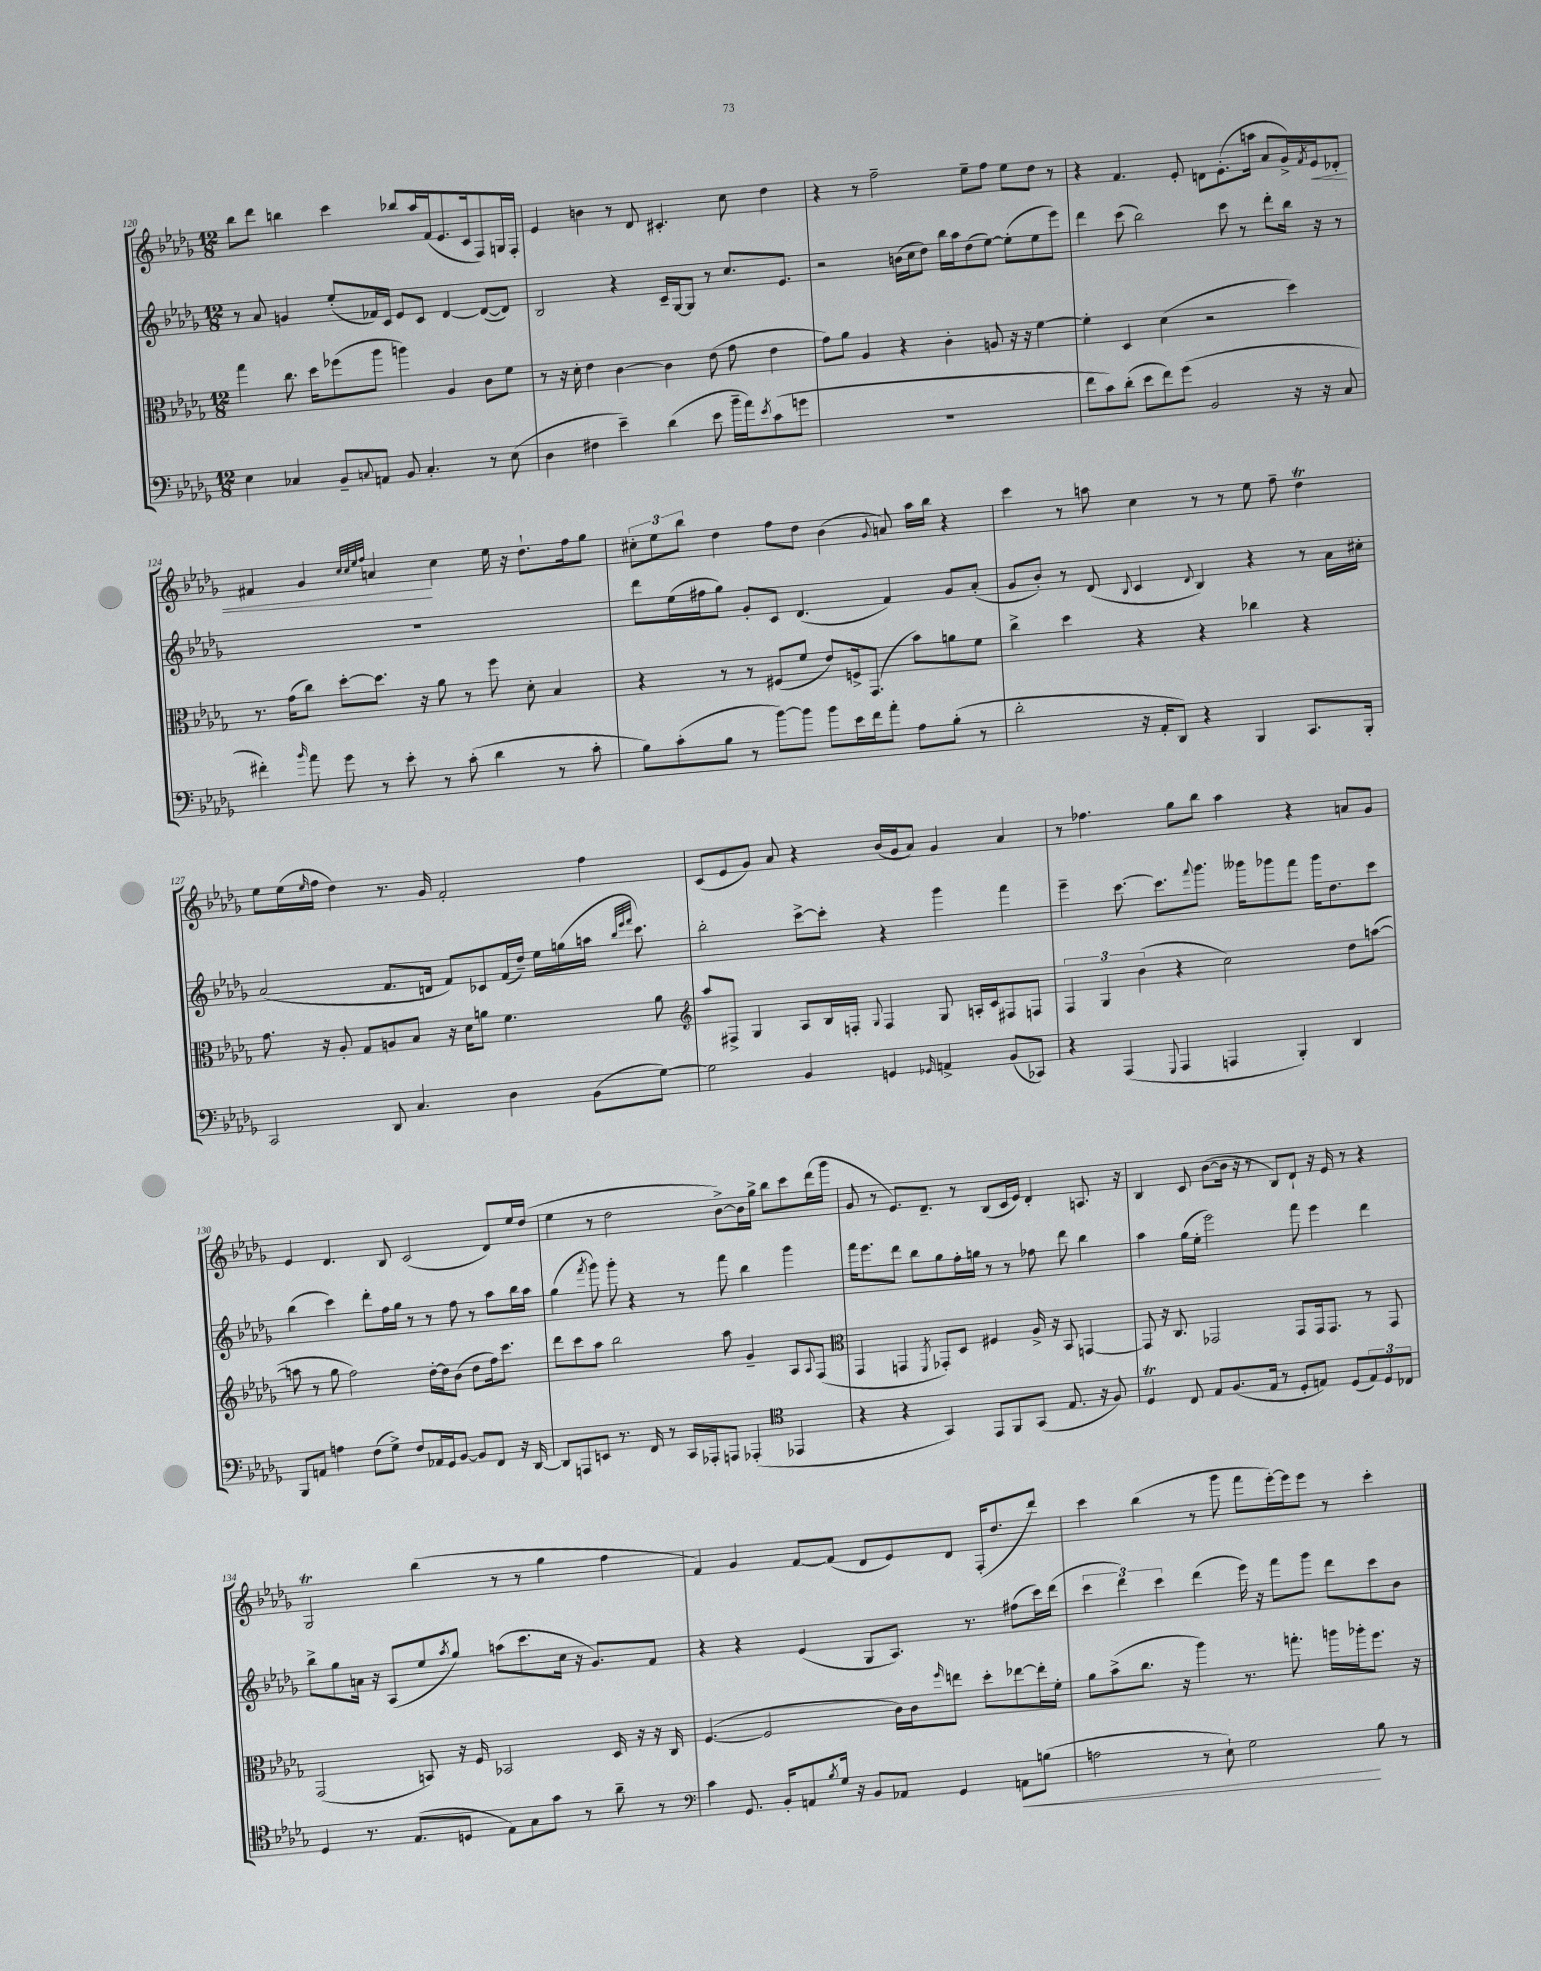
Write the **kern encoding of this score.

**kern	**dynam	**kern	**kern	**kern	**dynam
*part4	*part4	*part3	*part2	*part1	*part1
*staff4	*staff4	*staff3	*staff2	*staff1	*staff1
*clefF4	*	*clefC3	*clefG2	*clefG2	*
*k[b-e-a-d-g-]	*	*k[b-e-a-d-g-]	*k[b-e-a-d-g-]	*k[b-e-a-d-g-]	*
*M12/8	*	*M12/8	*M12/8	*M12/8	*
=120	=120	=120	=120	=120	=120
4E-\	.	4gg-\	8r	8bb-\L	.
.	.	.	8a-/	8ddd-\J	.
4C-X/	.	8.cc\	4gn/	4bbn\	.
.	.	16dd-\KL	.	.	.
8BB-~/L	.	(8ff-X\	(8ee-'/L	4ccc\	.
8qqCn/	.	.	.	.	.
8AAn/J	.	8aa-\J	16f-X/L)	.	.
.	.	.	16c/JJ	.	.
8BB-/	.	4aan\)	8e-/L	8bb-X/L	.
4.C'/	.	.	8c/J	16aa-/L	.
.	.	.	.	(16f/J	.
.	.	4A-/	[4d-/	8.e-/	.
.	.	.	.	16c/k	.
8r	.	8c\L	(8d-/L_	8F/)	.
(8E-\	.	8f\J	8d-/J])	16Gn/L	.
.	.	.	.	16F'/JJ	.
=121	=121	=121	=121	=121	=121
4D-\	.	8r	2B-/	4e-/	.
.	.	16r	.	.	.
.	.	16d-'\	.	.	.
4F#X\	.	4e-\	.	4bn\	.
4e-~\)	.	[4c\	4r	8r	.
.	.	.	.	8d-/	.
(4d-\	.	4c\]	16c~/LL	4.c#X'/	.
.	.	.	[16G-/J	.	.
.	.	.	8G-/J]	.	.
8e-\	.	(8e-\	8r	.	.
16b-~\LL	.	8g-\	8.cc/L	8cc\	.
16a-\J)	.	.	.	.	.
8qe-/	.	.	.	.	.
(8c\	.	4e-\	.	4dd-\	.
.	.	.	8.e-/J	.	.
8gn\J	.	.	.	.	.
=122	=122	=122	=122	=122	=122
1.r	.	8g-\L)	2r	4r	.
.	.	8a-\J	.	.	.
.	.	4A-/	.	8r	.
.	.	.	.	2ff~\	.
.	.	4r	(16bn\LL	.	.
.	.	.	16cc\J	.	.
.	.	.	8dd-\J)	.	.
.	.	4c'\	16bb-\LL	.	.
.	.	.	16aa-\J	.	.
.	.	.	(8dd-\	8ee-~\L	.
.	.	8An/	[8ee-\J)	8ff\J	.
.	.	16r	(8ee-'\L]	8ee-\L	.
.	.	16r	.	.	.
.	.	[4f\	8ee-\	8dd-\J	.
.	.	.	8eee-\J)	8r	.
=123	=123	=123	=123	=123	=123
8f\L	.	4f'\]	4ddd-\	4r	.
8c\)	.	.	.	.	.
(8d-'\J	.	4D-/	(8ccc\	4.f/	.
8e-\L	.	.	2bb-\)	.	.
8f\)	.	(4d-\	.	.	.
(8g-\J	.	.	.	8e-'/	.
2BB-/	.	2r	.	8dn\L	.
.	.	.	8ccc\	(8.e-'\	.
.	.	.	8r	.	.
.	.	.	.	16aan\Jk	.
.	.	.	8ddd-'\L	8a-/L	.
16r	.	4dd-\)	16bb-\Jk	16g-^/L)	.
.	.	.	.	8qf/	.
!	!	!	!	!	!LO:HP:b
16r	.	.	16r	16e-/J	<
8C/	.	.	8r	8d-X'/J	.
!!LO:LB:g=z
=124	=124	=124	=124	=124	=124
4f#X'\)	.	8.r	1.r	4f#X/	.
.	.	(16g-\KL	.	.	.
16qqb-/	.	.	.	.	.
8a-\	.	8cc\J)	.	4g-/	.
8g-\	.	[8dd-'\L	.	.	.
.	.	.	.	32qqcc/LLL	.
.	.	.	.	32qqcc/	.
.	.	.	.	32qqee-/	.
.	.	.	.	32qqff/JJJ	.
8r	.	8.dd-\J]	.	4an/	.
8e-'\	.	.	.	.	.
.	.	16r	.	.	.
8r	.	8a-\	.	4cc\	[
(8c'\	.	8r	.	.	.
4d-\	.	8ff\	.	16ee-\	.
.	.	.	.	16r	.
.	.	8d-'\	.	8.dd-`\L	.
8r	.	4B-/	.	.	.
.	.	.	.	16ff\k	.
8c'\	.	.	.	8gg-\J	.
=125	=125	=125	=125	=125	=125
8B-\L)	.	4r	8ddd-\L	12cc#X'\L	.
.	.	.	.	12ee-\	.
(8c'\	.	.	(16ee-\L	.	.
.	.	.	.	12bb-\J	.
.	.	.	16ff#X\J	.	.
8B-\J	.	8r	8gg-\J)	4dd-\	.
8r	.	8r	8g-'/L	.	.
[8b-\L)	.	(8F#X/L	8c/J	8ff\L	.
8b-\J]	.	8f/J	(4.d-/	8dd-\J	.
8b-\L	.	8e-/L)	.	(4b-\	.
16e-\L	.	16Fn^/k	.	.	.
16f\J	.	(8.GG-/J	.	.	.
.	.	.	.	8qqg-/	.
8a-'\J	.	.	4f/)	8an/)	.
8A-\L	.	8b-\L)	.	16aa-\LL	.
.	.	.	.	16bb-\JJ	.
(8B-'\J	.	8an\	8g-/L	4r	.
8r	.	8f\J	(8a-'/J	.	.
=126	=126	=126	=126	=126	=126
2d-'\	.	4cc^\	8g-/L	4ccc\	.
.	.	.	8b-'/J)	.	.
.	.	4dd-\	8r	8r	.
.	.	.	(8d-/	8aan\	.
.	.	.	8qqB-/	.	.
16r	.	4r	4c/	4cc\	.
16AA-'/KL	.	.	.	.	.
8DD-/J)	.	.	.	.	.
.	.	.	8qqd-/	.	.
4r	.	4r	4B-/)	8r	.
.	.	.	.	8r	.
4BBB-/	.	4cc-X\	4r	8ee-\	.
.	.	.	.	8ff~\	.
8.CC/L	.	4r	8r	4dd-T\	.
.	.	.	16a-\LL	.	.
16BBB-'/Jk	.	.	16cc#X'\JJ	.	.
!!LO:LB:g=z
=127	=127	=127	=127	=127	=127
2CC/	.	8.g-\	(2a-/	8ee-\L	.
.	.	.	.	(16ee-\L	.
.	.	.	.	16qqee-/	.
.	.	16r	.	16ff\JJ	.
.	.	8A-'/	.	4dd-\)	.
.	.	8G-/L	.	.	.
8DD-/	.	8An/	8.f/L	8.r	.
4.C/	.	8B-/J	.	.	.
.	.	.	16dn/Jk	16g-/	.
.	.	16r	8f/L)	2f'/	.
.	.	16d-\KL	.	.	.
.	.	8an\J	8c-X/	.	.
4D-\	.	4.f\	(16f/L	.	.
.	.	.	16dd-~/JJ)	.	.
.	.	.	16ee-\LL	.	.
.	.	.	(16ggn\	.	.
(8BB-\L	.	.	16aan\JJ	4ff\	.
.	.	.	32qqbb-/LLL	.	.
.	.	.	32qqeee-/	.	.
.	.	.	32qqfff/JJJ	.	.
.	.	.	8.ccc\)	.	.
[8G-\J)	.	8a\	.	.	.
=128	=128	=128	=128	=128	=128
*	*	*clefG2	*	*	*
2G-\]	.	8aa-/L	2bb-'\	(8c/L	.
.	.	8F#X^/J	.	8e-/	.
.	.	4G-/	.	8g-/J)	.
.	.	.	.	8a-/	.
4BB-/	.	8A-/L	[8ccc^\L	4r	.
.	.	16B-/L	8ccc'\J]	.	.
.	.	16Fn'/JJ	.	.	.
.	.	8qqG-/	.	.	.
4GGn/	.	4F/	4r	(16b-/LL	.
.	.	.	.	16g-/J	.
.	.	.	.	8a-/J)	.
16qqGG-X/	.	.	.	.	.
4AAn^/	.	8G-/	4ggg-\	4g-/	.
.	.	16An'/LL	.	.	.
.	.	16c/J	.	.	.
(8BB-/L	.	8F#X/	4fff\	4a-/	.
8CC-X/J)	.	8Fn/J	.	.	.
=129	=129	=129	=129	=129	=129
4r	.	6F/	4eee-~\	8r	.
.	.	.	.	4.ff-X\	.
.	.	6G-/	.	.	.
(4AAA-/	.	.	[8.ccc\	.	.
.	.	(6b-\	.	.	.
.	.	.	8.ccc\L]	.	.
8qqGGG-/	.	.	.	.	.
4AAA-/	.	4r	.	8gg-\L	.
.	.	.	8qqfff/	.	.
.	.	.	8.ggg-\J	8bb-\J	.
4AAAn/	.	2cc\)	.	4aa-\	.
.	.	.	16ggg--X\KL	.	.
.	.	.	8ggg-X\	.	.
4BBB-'/)	.	.	8fff\J	4r	.
.	.	.	16ggg-\KL	.	.
.	.	.	8.dd-\	.	.
4DD-/	.	8dd-\L	.	8an/L	.
.	.	([8aan\J	8ccc\J	8g-/J	.
!!LO:LB:g=z
=130	=130	=130	=130	=130	=130
8BBB-/L	.	8aan\]	(4bb-\	4e-/	.
8AAn/J	.	8r	.	.	.
4An\	.	8gg-\	4ccc\)	4.d-/	.
.	.	2ff\)	.	.	.
(8F\L	.	.	8ddd-'\L	.	.
8G-^\J)	.	.	16ff\L	8B-/	.
.	.	.	16gg-\JJ	.	.
8F/L	.	.	8r	(2c/	.
16AA-X/L	.	[16dd-'\LL	8r	.	.
16GG-/J	.	16dd-\J]	.	.	.
[8BB-/J	.	(8b-\J	8ff\	.	.
8BB-/L]	.	8dd-\L	8r	.	.
8FF/J	.	16ff\k)	8aa-\L	8d-/L)	.
.	.	8.ccc\J	.	.	.
16r	.	.	16bb-\L	16ee-/L	.
[16DD-/	.	.	16aa-\JJ	(16dd-/JJ	.
=131	=131	=131	=131	=131	=131
8DD-/L]	.	8ddd-\L	(4gg-\	4ee-\	.
8AAAn/	.	8ccc\	.	.	.
.	.	.	8qfff/	.	.
8EEn/J	.	8aa-\J	8ggg-\)	8r	.
8.r	.	2bb-\	8ggg-'\	2dd-\	.
.	.	.	4r	.	.
16FF/	.	.	.	.	.
8r	.	.	.	.	.
16CC/LL	.	.	8r	.	.
16AAA-X'/J	.	.	.	.	.
8AAAn/J	.	8aa-\	8fff\	[8b-^\L)	.
(4AAA-X'/	.	4g-~/	4bb-\	16b-\L]	.
.	.	.	.	16gg-^\JJ	.
.	.	.	.	8bb-\L	.
*clefC4	*	*	*	*	*
4EE-X/	.	8A-/L	4ggg-\	8ccc\	.
.	.	8qqA-/	.	.	.
.	.	(8F/J	.	(16ddd-\L	.
.	.	.	.	16ggg-\JJ	.
=132	=132	=132	=132	=132	=132
*	*	*clefC3	*	*	*
4r	.	4GG-/	16fff\KL	8g-/	.
.	.	.	8.eee-\	.	.
.	.	.	.	8r	.
4r	.	4GGn/	8ddd-\J	8.e-/L)	.
.	.	.	8bb-\L	.	.
.	.	.	.	8.d-~/J	.
.	.	8qFF/	.	.	.
4GG-/)	.	8GG-X'/L)	8gg-\	.	.
.	.	8D-/J	16ff'\L	8r	.
.	.	.	16ggn\JJ	.	.
8EE-/L	.	4F#X/	8r	(8B-/L	.
8FF/	.	.	8r	16c/L	.
.	.	.	.	16e-/JJ)	.
(8GG-/J	.	16A-^/	8ff-X\	4d-'/	.
.	.	16r	.	.	.
8.E-/	.	8BB-/	8ddd-\	.	.
.	.	[4GGn/	4bb-\	8.An/	.
16r	.	.	.	.	.
8F/)	.	.	.	.	.
.	.	.	.	16r	.
=133	=133	=133	=133	=133	=133
4D-T/	.	8GG/]	4aa-\	4B-/	.
.	.	16r	.	.	.
.	.	8.C/	.	.	.
8C/	.	.	(16gg-\LL	8c/	.
.	.	.	16ee-'\JJ	.	.
8E-/L	.	2GG-X/	2eee-\)	([8b-\L	.
(8.F/	.	.	.	16b-\Jk]	.
.	.	.	.	16r	.
.	.	.	.	8r	.
16E-/Jk	.	.	.	.	.
8r	.	.	.	8B-/L)	.
8D-'/L	.	8GG-/L	8fff\	8d-`/J	.
8En/J)	.	16GG-/k	4eee-\	16r	.
.	.	8.GG-/J	.	16e-/	.
(8D-/L	.	.	.	8r	.
12E/)	.	8r	4ddd-\	4r	.
12D-/	.	.	.	.	.
.	.	8GG-/	.	.	.
12C-X/J	.	.	.	.	.
!!LO:LB:g=z
=134	=134	=134	=134	=134	=134
4D-/	.	(2GG-/	8bb-^\L	2G-T/	.
.	.	.	8gg-\	.	.
8.r	.	.	16an\Jk	.	.
.	.	.	16r	.	.
.	.	.	(8A-/L	.	.
(8.E-/L	.	.	.	.	.
.	.	8BBn/)	8ee-/	(4bb-\	.
.	.	.	8qaa-/	.	.
8Dn/J	.	16r	8gg-/J)	.	.
.	.	16F/	.	.	.
8E-\L)	.	2BB-X/	(8aan\L	8r	.
8G-\	.	.	8.ccc\	8r	.
8g-\J	.	.	.	4gg-\	.
.	.	.	16cc\Jk	.	.
8r	.	.	16r	.	.
.	.	.	8.g-/L)	.	.
8a-~\	.	16D-/	.	4ff\	.
.	.	16r	.	.	.
8r	.	16r	8f/J	.	.
.	.	16C/	.	.	.
=135	=135	=135	=135	=135	=135
*clefF4	*	*	*	*	*
4c\	.	([4.F/	4r	4f/)	.
8.GG-/	.	.	4r	4g-/	.
.	.	2F/]	.	.	.
16BB-'/KL	.	.	.	.	.
8AAn/	.	.	(4e-/	[8f/L	.
8qB-/	.	.	.	.	.
16G-/Jk	.	.	.	(8f/J]	.
16r	.	.	.	.	.
8BB-/L	.	.	8G-/L	8d-/L	.
8AA-X/J	.	16c\LL)	8.A-/J)	8e-/)	.
.	.	16c\J	.	.	.
.	.	16qqff/	.	.	.
4GG-/	.	8een\J	.	8d-/J	.
.	.	.	8.r	.	.
.	.	8dd-'\L	.	(16F'/KL	.
.	.	.	.	8.dd-/	.
!	!LO:HP:b	!	!	!	!
8AAn\L	<	[8ee-X\	(8ff#X\L	.	.
(8Bn\J	.	16ee-'\L]	16ccc\L)	8ddd-/J)	.
.	.	16f'\JJ	(16ddd-\JJ	.	.
=136	=136	=136	=136	=136	=136
2An\	.	8a-\L	6ccc\	4ccc\	.
.	.	(8b-^\	.	.	.
.	.	.	6ddd-\)	.	.
.	.	8.cc\J	.	(4bb-\	.
.	.	.	6ccc\	.	.
.	.	16r	.	.	.
8r	.	4aa-\)	(4ddd-\	8r	.
8E-`\)	.	.	.	8ggg-\	.
2G-\	.	8.r	16eee-\)	8fff\L	.
.	.	.	16r	.	.
.	.	.	8fff\L	[16eee-'\L)	.
.	.	8.ggn'\	.	16eee-\J]	.
.	.	.	8ggg-\J	8eee-\J	.
.	.	16aan\LL	8ddd-\L	8r	.
.	.	16aa-X'\J	.	.	.
8B-\	[	8.ff\J	8ccc\	4ccc'\	.
8r	.	.	8b-\J	.	.
.	.	16r	.	.	.
==	==	==	==	==	==
*-	*-	*-	*-	*-	*-
